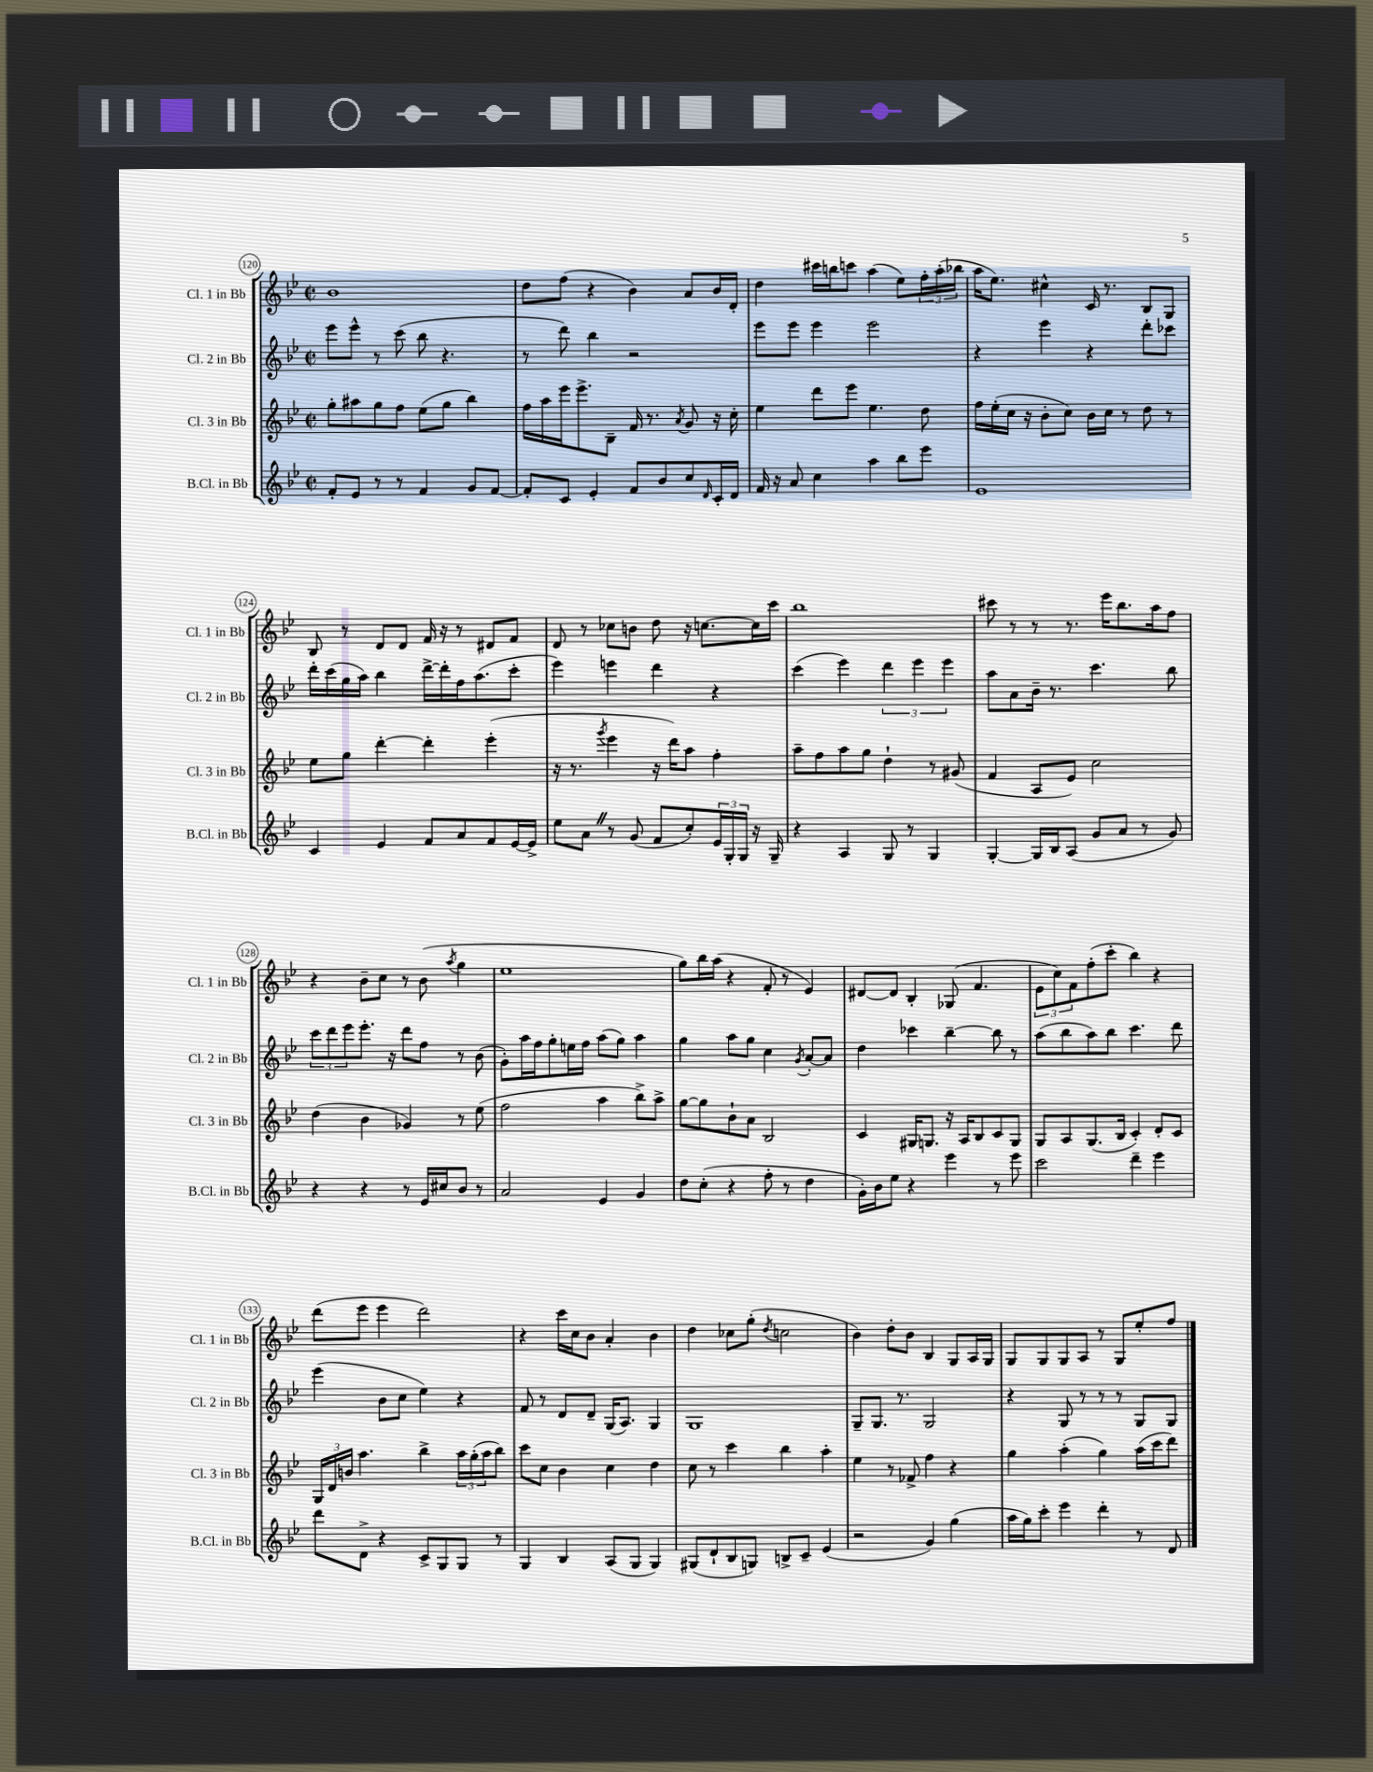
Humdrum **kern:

**kern	**kern	**kern	**kern
*staff4	*staff3	*staff2	*staff1
*clefG2	*clefG2	*clefG2	*clefG2
*k[b-e-]	*k[b-e-]	*k[b-e-]	*k[b-e-]
*M2/2	*M2/2	*M2/2	*M2/2
*met(c|)	*met(c|)	*met(c|)	*met(c|)
8f'	8gg'	8eee-	1b-
8e-	8aa#	8eee-^^	.
8r	8gg	8r	.
8r	8ff	(8ccc	.
4f	(8ee-	8bb-	.
.	8gg	4.r	.
8g	4bb-)	.	.
[8f	.	.	.
=	=	=	=
8f']	16ff	8r	8dd
.	16aa	.	.
8c	16eee-	8ddd)	(8ff
.	8.eee-^	.	.
4e-'	.	4bb-	4r
.	8B-~	.	.
8f	16f	2r	4b-)
.	8.r	.	.
8b-	.	.	.
.	8qa	.	.
8cc	8g	.	8a
16qqd	.	.	.
16c'	16r	.	16b-
16d	16cc'	.	16d'
=	=	=	=
16f	4ee-	8eee-	4dd
16r	.	.	.
8a	.	8eee-	.
4cc	8ddd	4eee-	16ccc#
.	.	.	16bb
.	8eee-	.	8ccc
4aa	4.ee-	2eee-	(4aa
8bb-	.	.	8ee-)
8eee-	8dd	.	24ff'
.	.	.	(24aa'
.	.	.	24bb-
=	=	=	=
1e-	16ff	4r	16aa
.	(16ee-'	.	8.ee-)
.	16cc	.	.
.	16r	.	.
.	8b-'	4eee-	4cc#^^
.	8cc)	.	.
.	16b-	4r	16c
.	16cc	.	8.r
.	8r	.	.
.	8dd	8ddd'	8B-
.	8r	8ccc-	8G
=	=	=	=
4c	8ee-	16ddd'	8B-
.	.	(16ccc	.
.	8gg	16gg	8r
.	.	16aa)	.
4e-	[4ddd'	4bb-	8d
.	.	.	8d
8f	4ddd']	[16ddd^	16f
.	.	16ddd']	16r
8a	.	16ff	8r
.	.	(8.aa	.
8f	(4eee-'	.	8d#
[16e-	.	8ccc'	8f
16e-^]	.	.	.
=	=	=	=
8ee-	16r	4eee-)	8d
.	8.r	.	.
8a	.	.	8r
.	8qggg	.	.
8r	4eee-	4eee	8cc-
(8g	.	.	8b
8f	16r	4ddd	8dd
.	16ddd)	.	.
8cc')	8aa	.	16r
.	.	.	[8.cc
24e-	4ff'	4r	.
24G'	.	.	.
24G	.	.	.
16r	.	.	16cc]
16G~	.	.	16ccc
=	=	=	=
4r	8aa~	(4ccc	1bb-
.	8ff	.	.
4A	8aa	4eee-)	.
.	8gg	.	.
8G	4dd`	6ddd	.
8r	.	.	.
.	.	6eee-	.
4G	8r	.	.
.	.	6eee-	.
.	(8g#	.	.
=	=	=	=
[4G'	4f	8aa	8ccc#
.	.	8a	8r
16G]	8A	16b-~	8r
16B-	.	8.r	.
(8A	8e-)	.	8.r
8g	2cc	4.ccc	.
.	.	.	16eee-
8a	.	.	8.bb-
8r	.	.	.
.	.	.	16aa
8g)	.	8bb-	8ff
=	=	=	=
4r	(4dd	12ccc	4r
.	.	12ddd	.
.	.	12eee-	.
4r	4b-	8.eee-'	8b-~
.	.	.	8cc
.	.	16r	.
8r	4g-)	8ddd	8r
16e-	.	8ff	(8b-
16cc#	.	.	.
.	.	.	8qaa
8b-	8r	8r	4gg
8r	(8ee-	(8b-	.
=	=	=	=
2a	2ff	8g')	1ee-
.	.	16aa	.
.	.	16ff	.
.	.	8gg'	.
.	.	16ee	.
.	.	16ff	.
4e-	4aa	(8aa	.
.	.	8gg)	.
4g	8bb-^)	4aa	.
.	8aa^	.	.
=	=	=	=
8dd	[8gg	4gg	8gg)
(8cc'	8gg]	.	16bb-
.	.	.	(16aa
4r	8b-`	8aa	4r
.	8a	8gg	.
8ff'	2B-	4cc	8f'
8r	.	.	8r
.	.	8qg	.
4dd	.	[8a'	4e-)
.	.	8a]	.
=	=	=	=
16g')	4c	4dd	[8d#
16b-	.	.	.
8ee-	.	.	8d#]
4r	16G#	4ccc-	4B-'
.	8.G	.	.
4eee-	16r	[4bb-~	(8G-
.	16A	.	.
.	8B-	.	4.f
8r	8c	8bb-]	.
8eee-	8G	8r	.
=	=	=	=
2ccc	8G	(8aa	12e-
.	.	.	12cc)
.	8A	8bb-	.
.	.	.	12f
.	(8.G	8aa)	(8ff'
.	.	8bb-	8ccc'
.	16B-	.	.
4ddd~	4c')	4.ccc	4bb-)
4eee-	8d'	.	4r
.	8c	8ddd	.
=	=	=	=
8ddd	24G	(4eee-	(8ddd
.	24d	.	.
.	24b	.	.
8d^	4.aa	.	8eee-
4r	.	8b-	4eee-
.	.	8cc	.
8c^	4bb-^	4ee-)	2ddd)
8G	.	.	.
8G	24aa	4r	.
.	(24gg'	.	.
.	24aa	.	.
8r	8bb-)	.	.
=	=	=	=
4G	8ccc	8f	4r
.	8cc	8r	.
4B-	4b-	8d	16ccc
.	.	.	16cc
.	.	8d~	8b-
(8A	4cc	(16G	4a'
.	.	8.A)	.
8G	.	.	.
4G)	4dd	4G	4b-
=	=	=	=
(8G#	8cc	1G	4dd
8d`	8r	.	.
8B-	4ccc	.	8cc-
8G)	.	.	(8gg'
.	.	.	8qdd
8B^	4bb-	.	2cc
8c~	.	.	.
(4e-	4aa'	.	.
=	=	=	=
2r	4ee-	8G~	4b-)
.	.	8.G	.
.	8r	.	8dd'
.	.	8.r	.
.	8f-^	.	8b-
4g)	4ff	2G	4B-
(4gg	4r	.	8G
.	.	.	16A
.	.	.	16G
=	=	=	=
16aa	4gg	4r	8G
16gg)	.	.	.
8ccc'	.	.	8G
4eee-	(4aa'	8G	8G
.	.	8r	8A
4ddd'	4gg)	8r	8r
.	.	8r	8G
8r	(16aa	8G	8ee-'
.	16ccc	.	.
8d	8ddd)	8G	8ff
==	==	==	==
*-	*-	*-	*-
